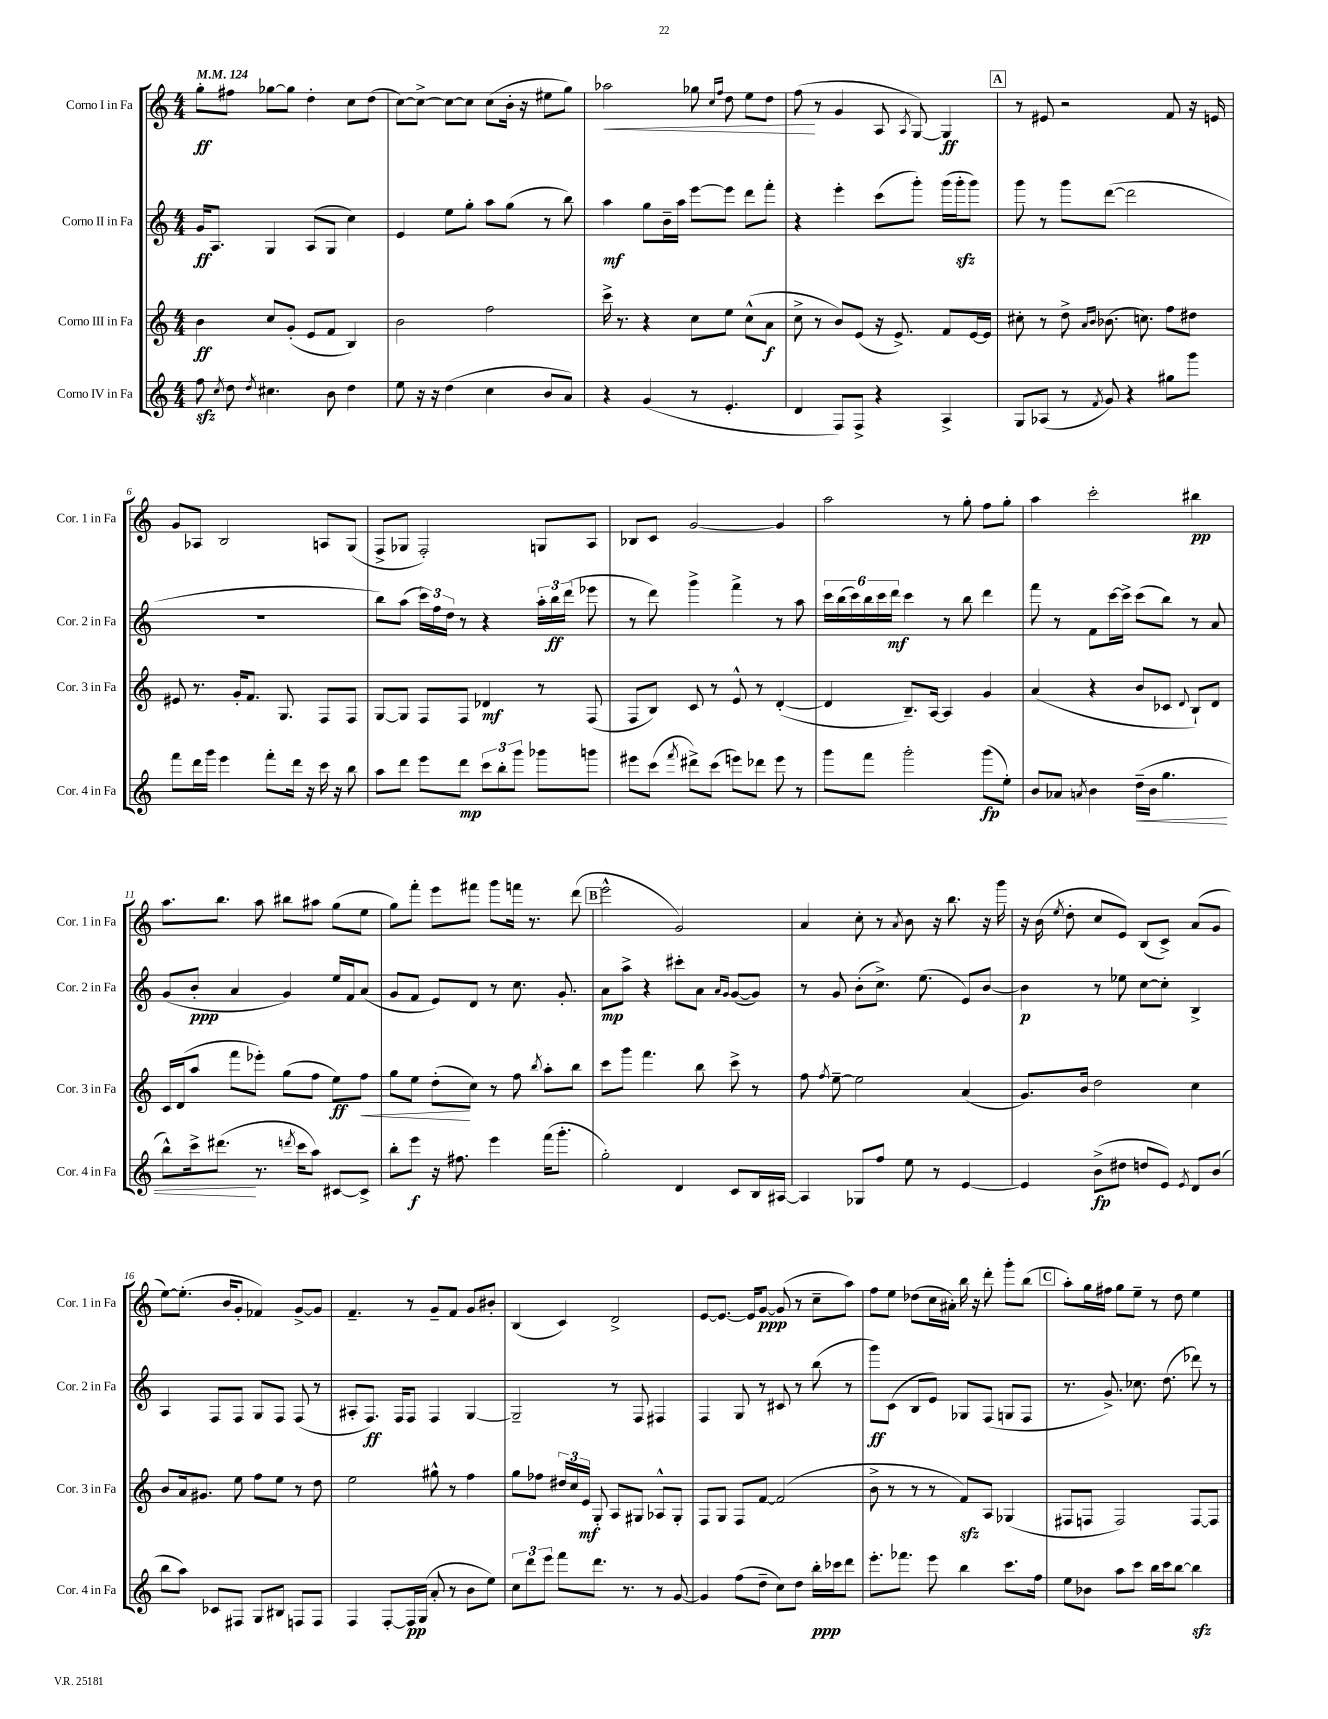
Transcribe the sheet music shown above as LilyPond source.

<<
\new StaffGroup <<
\new Staff = "s0" \with { instrumentName = "Corno I in Fa" shortInstrumentName = "Cor. 1 in Fa" } {
    \clef treble \key c \major \numericTimeSignature \time 4/4 \tempo 4 = 124
    \autoBeamOff g''8[-.\ff fis''8] ges''8[~ ges''8] d''4-. c''8[ d''8]( |
    c''8[~) c''8]~-> c''8[~ c''8] c''8[( b'16]-. r16 eis''8[ g''8]) |
    aes''2\< ges''8 \grace { c''16[ f''16] } d''8 e''8[ d''8] |
    f''8\!( r8 g'4 a8 \acciaccatura { a8 } g8~) g4\ff |
    \mark \markup { \box "A" } r8 eis'8 r2 f'8 r16 e'16 |
    g'8[ aes8] b2 a8[ g8]( |
    f8[-> ges8] f2-.) g8[ a8] |
    bes8[ c'8] g'2~ g'4 |
    a''2 r8 g''8-. f''8[ g''8]-. |
    a''4 c'''2-. bis''4\pp |
    a''8.[ b''8.] a''8 bis''8[ ais''8] g''8[( e''8] |
    g''8[) f'''8]-. e'''8[ fis'''8] g'''8[ f'''16] r8. d'''8( |
    \mark \markup { \box "B" } e'''2-^ g'2) |
    a'4 c''8-. r8 \acciaccatura { a'8 } b'8 r16 b''8. r16 g'''16 |
    r16 b'16( \acciaccatura { e''8 } d''8-. c''8[ e'8]) b8[( c'8]->) a'8[( g'8] |
    e''8[~) e''8.]-.( b'16[ g'8]-. fes'4) g'8[~-> g'8] |
    f'4.-- r8 g'8[-- f'8] g'8[ bis'8]-. |
    b4( c'4) d'2-> |
    e'8[~ e'8.]~ e'16[ g'8]~\ppp g'8( r8 c''8[-- a''8]) |
    f''8[ e''8] des''8[( c''16 ais'16]-.) b''16 r16 d'''8-. g'''8[-. b''8]( |
    \mark \markup { \box "C" } a''8[-.) g''16 fis''16] g''8[ e''8]-- r8 d''8 e''4 \bar "|." |
}
\new Staff = "s1" \with { instrumentName = "Corno II in Fa" shortInstrumentName = "Cor. 2 in Fa" } {
    \clef treble \key c \major \numericTimeSignature \time 4/4
    \autoBeamOff g'16[\ff a8.] g4 a8[( g8] c''4) |
    e'4 e''8[ g''8]-. a''8[ g''8]( r8 b''8) |
    a''4\mf g''8[ b'16-- a''16] e'''8[~ e'''8] d'''8[ f'''8]-. |
    r4 e'''4-. c'''8[( g'''8]-.) g'''16[( g'''16-.\sfz g'''8]) |
    \mark \markup { \box "A" } g'''8 r8 g'''8[ d'''8]~( d'''2 |
    R1 |
    b''8[) a''8]( \tuplet 3/2 { c'''16[) f''16 d''16] } r8 r4 \tuplet 3/2 { a''16[-. b''16\ff d'''16]( } ees'''8 |
    r8 d'''8) g'''4-> f'''4-> r8 a''8 |
    \tuplet 6/4 { c'''16[ b''16( c'''16) b''16 c'''16 d'''16]\mf } c'''4 r8 b''8 d'''4 |
    f'''8 r8 f'8[ c'''16~ c'''16]-> c'''8[( b''8]) r8 a'8 |
    g'8[( b'8]-.\ppp a'4 g'4) e''16[ f'16 a'8]( |
    g'8[ f'8] e'8[) d'8] r8 c''8. g'8.-. |
    \mark \markup { \box "B" } a'8[\mp a''8]-> r4 cis'''8[-. a'8] \grace { a'16[ g'16] } g'8[~( g'8]) |
    r8 g'8 b'8[-.( c''8.]->) e''8.( e'8[) b'8]~ |
    b'4\p r8 ees''8 c''8[~ c''8]-. b4-> |
    a4 f8[ f8] g8[ f8] f8( r8 |
    ais8[-. f8.]\ff) f16[ f8] f4 g4~ |
    g2-- r8 f8 fis4 |
    f4 g8 r8 cis'8 r8 b''8( r8 |
    g'''8[\ff) c'8]( b8[ e'8]) ges8[ f8]( g8[ f8] |
    \mark \markup { \box "C" } r8. g'8.->) ces''8. d''8.( des'''8) r8 \bar "|." |
}
\new Staff = "s2" \with { instrumentName = "Corno III in Fa" shortInstrumentName = "Cor. 3 in Fa" } {
    \clef treble \key c \major \numericTimeSignature \time 4/4
    \autoBeamOff b'4\ff c''8[ g'8]-.( e'8[ f'8] b4) |
    b'2 f''2 |
    c'''16-> r8. r4 c''8[ e''8] c''8[-^( a'8]\f |
    c''8-> r8 b'8[) e'8]( r16 e'8.->) f'8[ e'16~ e'16] |
    \mark \markup { \box "A" } cis''8-. r8 d''8-> \grace { a'16[ b'16] } bes'8.( c''8.) f''8[ dis''8] |
    eis'8 r8. g'16[-. f'8.] g8. f8[ f8] |
    g8[~ g8] f8[ f8] des'4\mf r8 f8( |
    f8[ b8]) c'8 r8 e'8-^ r8 d'4~-.( |
    d'4 b8.[--) a16]~ a4 g'4 |
    a'4( r4 b'8[ ces'8] \appoggiatura { d'8 } b8[-!) d'8] |
    c'16[ d'16( a''8] f'''8[ ees'''8]-.) g''8[( f''8] e''8[\ff) f''8]\< |
    g''8[ e''8] d''8[-.\!( c''8]) r8 f''8 \acciaccatura { b''8 } a''8[-. b''8] |
    \mark \markup { \box "B" } c'''8[ g'''8] f'''4. b''8 c'''8-> r8 |
    f''8 \acciaccatura { f''8 } e''8~-- e''2 a'4( |
    g'8.[) b'16] d''2 c''4 |
    b'8[ a'16 gis'8.] e''8 f''8[ e''8] r8 d''8 |
    e''2 gis''8-^ r8 f''4 |
    g''8[ fes''8] \tuplet 3/2 { dis''16[ c''16 e'16]\mf } g8-. a8[ gis8] aes8[-^ gis8]-. |
    f8[ g8] f8[ f'8]~ f'2( |
    b'8-> r8 r8 r8 f'8[\sfz) a8] ges4( |
    \mark \markup { \box "C" } fis8[ f8] f2) f8[~ f8] \bar "|." |
}
\new Staff = "s3" \with { instrumentName = "Corno IV in Fa" shortInstrumentName = "Cor. 4 in Fa" } {
    \clef treble \key c \major \numericTimeSignature \time 4/4
    \autoBeamOff f''8\sfz \acciaccatura { c''8 } d''8 \acciaccatura { d''8 } cis''4. b'8 d''4 |
    e''8 r16 r16 d''4( c''4 b'8[ a'8]) |
    r4 g'4( r8 e'4.-. |
    d'4 f8[) f8]-> r4 a4-> |
    \mark \markup { \box "A" } g8[ aes8]( r8 \acciaccatura { f'8 } g'8) r4 gis''8[ g'''8] |
    f'''8[ d'''16 g'''16] e'''4 f'''8[-. d'''16] r16 c'''16 r16 b''8 |
    a''8[ d'''8] e'''8[ d'''8]\mp \tuplet 3/2 { c'''8[ b''8-. g'''8] } ges'''8[ g'''8] |
    eis'''8[ c'''8]( \acciaccatura { f'''8 } dis'''8[->) c'''8]( e'''8[) des'''8] e'''8 r8 |
    g'''8[ f'''8] g'''2-. g'''8[\fp( e''8]-.) |
    b'8[ aes'8] \acciaccatura { a'8 } b'4 d''16[--\<( b'16] g''4. |
    b''8[-^) c'''16-> dis'''8.]\!( r8. \acciaccatura { d'''8 } c'''16[ a''8]) cis'8[~ cis'8]-> |
    b''8[-. e'''8]\f r16 fis''8. e'''4 f'''16[( g'''8.]-. |
    \mark \markup { \box "B" } g''2-.) d'4 c'8[ b16 ais16]~ |
    ais4 ges8[ f''8] e''8 r8 e'4~ |
    e'4 b'8[->\fp( dis''8] d''8[ e'8]) \acciaccatura { e'8 } d'8[ b'8]( |
    b''8[ a''8]) ces'8[ fis8] g8[ bis8] f8[ f8] |
    f4 f8[~-. f16\pp g16]( a'8-. r8 b'8[ e''8]) |
    \tuplet 3/2 { c''8[ d'''8 e'''8] } f'''8[ d'''8.] r8. r8 g'8~ |
    g'4 f''8[( d''8]-- c''8[) d''8] b''16[-.\ppp ces'''16 d'''8] |
    e'''8.[-. fes'''8.] e'''8 b''4 c'''8.[ f''16] |
    \mark \markup { \box "C" } e''8[ bes'8] a''8[ c'''8] b''16[ c'''16 b''8]~ b''4\sfz \bar "|." |
}
>>
>>
